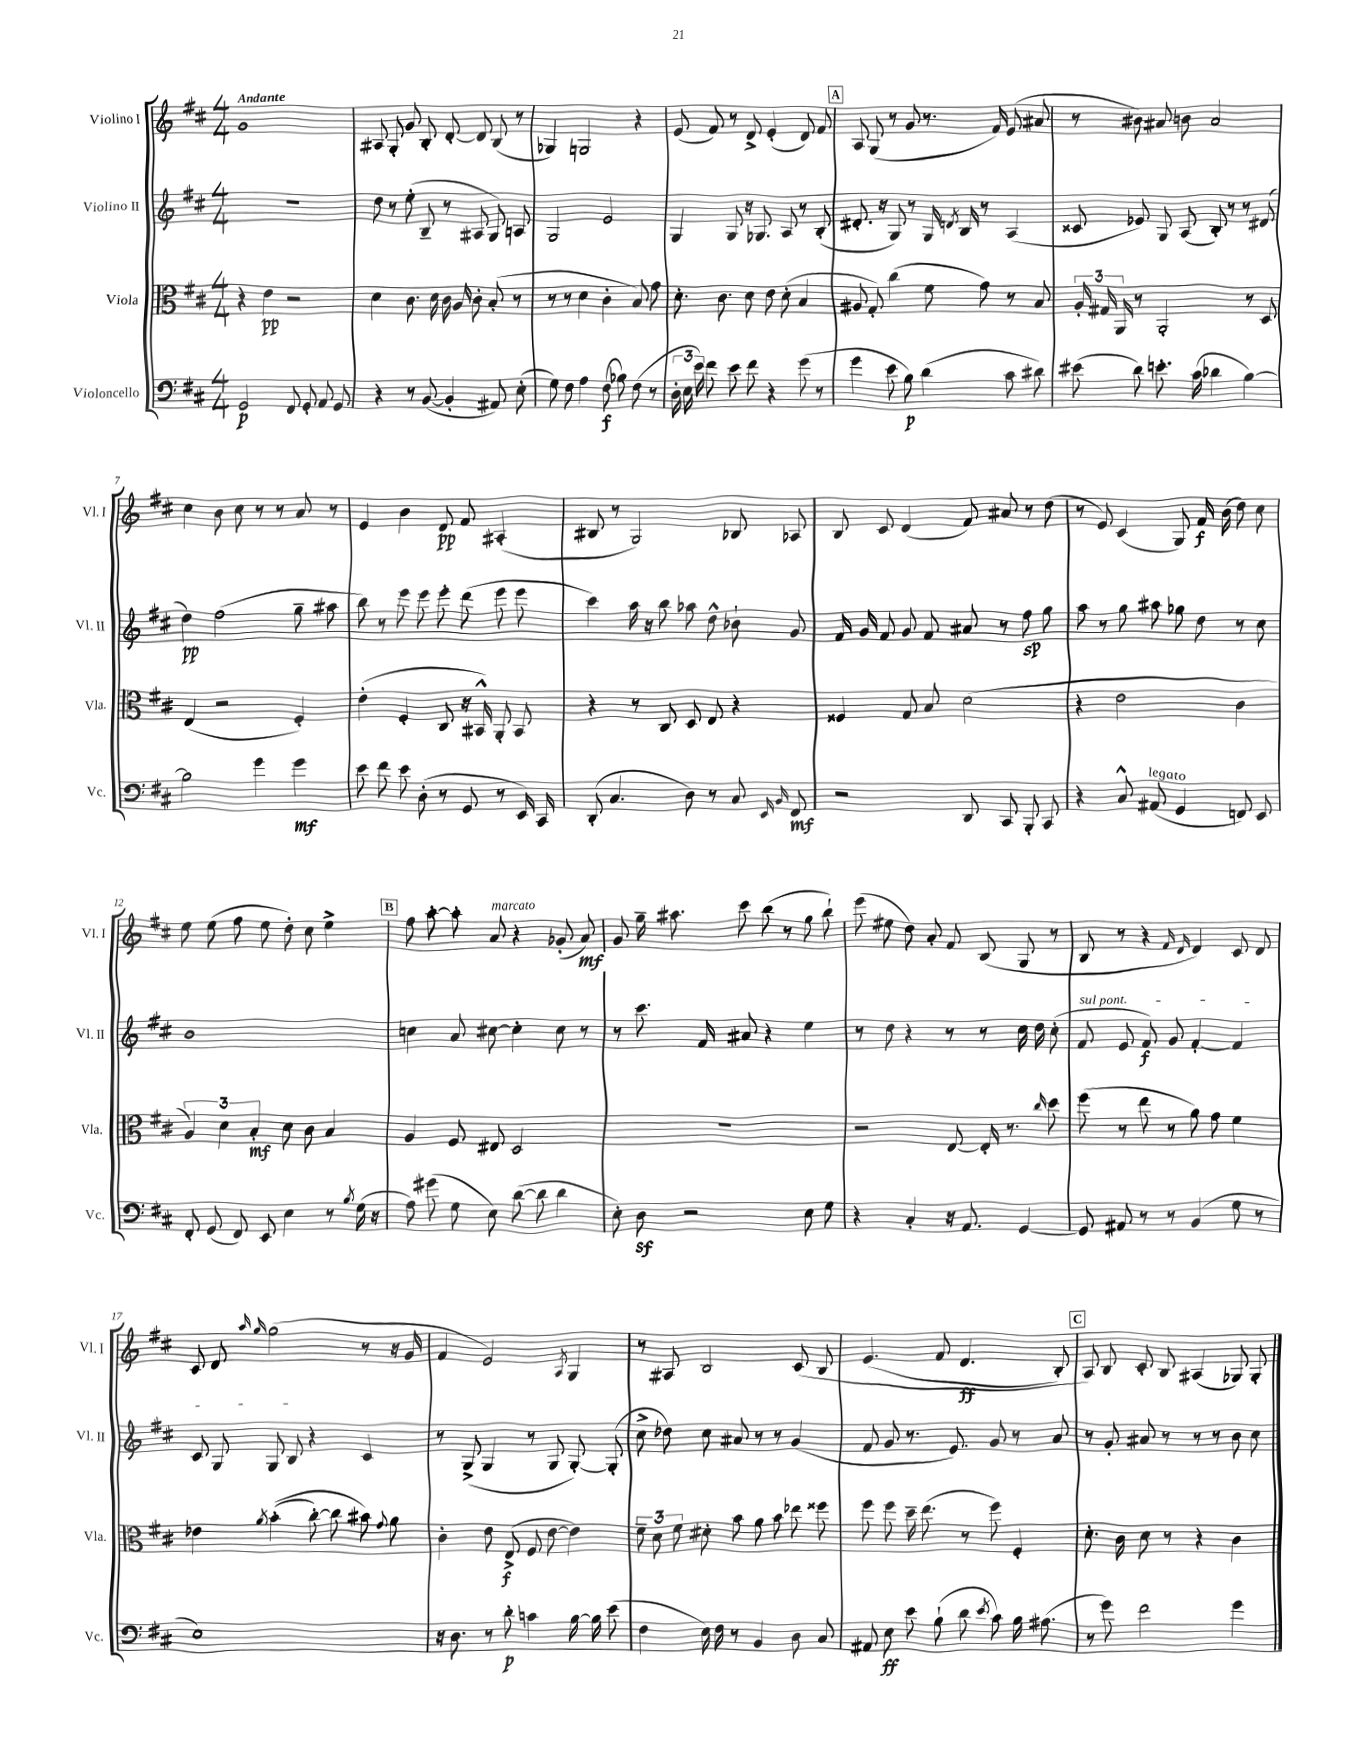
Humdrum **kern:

**kern	**dynam	**kern	**dynam	**kern	**dynam	**kern	**dynam
*part4	*part4	*part3	*part3	*part2	*part2	*part1	*part1
*staff4	*staff4	*staff3	*staff3	*staff2	*staff2	*staff1	*staff1
*I"Violoncello	*	*I"Viola	*	*I"Violino II	*	*I"Violino I	*
*I'Vc.	*	*I'Vla.	*	*I'Vl. II	*	*I'Vl. I	*
*clefF4	*	*clefC3	*	*clefG2	*	*clefG2	*
*k[f#c#]	*	*k[f#c#]	*	*k[f#c#]	*	*k[f#c#]	*
*M4/4	*	*M4/4	*	*M4/4	*	*M4/4	*
=1	=1	=1	=1	=1	=1	=1	=1
!	!	!	!	!	!	!LO:TX:a:B:t=Andante	!
2GG/	p	4r	.	1r	.	1g	.
.	.	4e\	pp	.	.	.	.
8FF#/	.	2r	.	.	.	.	.
8GG'/	.	.	.	.	.	.	.
8AA/	.	.	.	.	.	.	.
8GG/	.	.	.	.	.	.	.
=2	=2	=2	=2	=2	=2	=2	=2
4r	.	4d\	.	8dd\	.	8A#X/	.
.	.	.	.	8r	.	8G'/	.
8r	.	8.c#\	.	(8ee'\	.	8g/	.
([8BB/	.	.	.	8B~/	.	8B'/	.
.	.	16d\	.	.	.	.	.
4BB'/]	.	16c#\	.	8r	.	[8d'/	.
.	.	16A/	.	.	.	.	.
.	.	8c#'\	.	8A#X/	.	8d/]	.
8AA#X/)	.	(8B'/	.	8G/)	.	(8B/	.
(8E'\	.	8r	.	8An/	.	8r	.
=3	=3	=3	=3	=3	=3	=3	=3
8G\)	.	8r	.	2G/	.	4G-X/)	.
8F#\	.	8r	.	.	.	.	.
4A\	.	4d\	.	.	.	2Gn/	.
(8F#\	f	4c#'\	.	2e/	.	.	.
8B-X\)	.	.	.	.	.	.	.
(8F#\	.	8B/)	.	.	.	4r	.
8r	.	8g\	.	.	.	.	.
=4	=4	=4	=4	=4	=4	=4	=4
24D'\	.	8.d'\	.	4G/	.	(8e/	.
24E\	.	.	.	.	.	.	.
24e\)	.	.	.	.	.	.	.
8f#\	.	.	.	.	.	8f#/)	.
.	.	8.c#\	.	.	.	.	.
8e\	.	.	.	8G/	.	8r	.
8f#\	.	8d\	.	16r	.	8d^/	.
.	.	.	.	8.G-X/	.	.	.
4r	.	8e\	.	.	.	(4e'/	.
.	.	(8d'\	.	8A/	.	.	.
(8g\	.	4B/	.	8r	.	8d/)	.
8r	.	.	.	(8B'/	.	8f#/	.
!!LO:REH:place=s1:t=A
=5	=5	=5	=5	=5	=5	=5	=5
4g\	.	8A#X/	.	8.d#X'/	.	8A/	.
.	.	8G'/)	.	.	.	(8G/	.
.	.	.	.	16r	.	.	.
8e\	.	(4cc#\	.	8G/)	.	8r	.
8B\)	p	.	.	8r	.	8g/	.
(4d\	.	8f#\	.	16G/	.	8.r	.
.	.	.	.	8qdn/	.	.	.
.	.	.	.	16B/	.	.	.
.	.	8g\)	.	8r	.	.	.
.	.	.	.	.	.	16f#/)	.
8c#\	.	8r	.	(4A/	.	(8e/	.
8d#X\)	.	8B/	.	.	.	8a#X/	.
=6	=6	=6	=6	=6	=6	=6	=6
(8e#X\	.	24A'/	.	8c##X/	.	8r	.
.	.	24G#X/	.	.	.	.	.
.	.	24AA/	.	.	.	.	.
8d\)	.	8r	.	8e-X/)	.	8b#X\)	.
8.en'\	.	2AA'/	.	8G/	.	8a#X/	.
.	.	.	.	(8A/	.	8bn\	.
(16c#\	.	.	.	.	.	.	.
4d-X\	.	.	.	8B'/)	.	2a#/	.
.	.	.	.	8r	.	.	.
[4B\)	.	8r	.	8r	.	.	.
.	.	8D/	.	(8d#X/	.	.	.
!!LO:LB:g=z
=7	=7	=7	=7	=7	=7	=7	=7
2B\]	.	(4E/	.	4dd\)	pp	4cc#\	.
.	.	2r	.	(2ff#\	.	8b\	.
.	.	.	.	.	.	8cc#\	.
4g\	.	.	.	.	.	8r	.
.	.	.	.	.	.	8r	.
4g\	mf	4F#'/)	.	8gg~\	.	8a/	.
.	.	.	.	8aa#X\	.	8r	.
=8	=8	=8	=8	=8	=8	=8	=8
8e\	.	(4e'\	.	8bb\)	.	4e/	.
8f#\	.	.	.	8r	.	.	.
8e\	.	4F#'/	.	8eee\	.	4b\	.
(8D'\	.	.	.	8eee\	.	.	.
8r	.	8C#/	.	8eee'\	.	8d/	pp
8GG/	.	16r	.	(8ddd\	.	8f#/	.
.	.	16BB#X^^/)	.	.	.	.	.
8r	.	8AA'/	.	8eee\	.	(4A#X'/	.
16EE/)	.	8BB#/	.	8eee\	.	.	.
16CC#/	.	.	.	.	.	.	.
=9	=9	=9	=9	=9	=9	=9	=9
(8DD'/	.	4r	.	4ccc#\)	.	8B#X/	.
4.C#/	.	.	.	.	.	8r	.
.	.	8r	.	16aa\	.	2G/)	.
.	.	.	.	16r	.	.	.
.	.	8C#/	.	8bb\	.	.	.
8D\)	.	8D/	.	8aa-X\	.	.	.
8r	.	8E/	.	8dd^^\	.	.	.
8C#/	.	4r	.	8b-X`\	.	8B-X/	.
16qqEE/	.	.	.	.	.	.	.
16qqBB/	.	.	.	.	.	.	.
8FF#/	mf	.	.	8g/	.	8A-X/	.
=10	=10	=10	=10	=10	=10	=10	=10
2r	.	4F##X/	.	16f#/	.	8B/	.
.	.	.	.	16g/	.	.	.
.	.	.	.	8f#/	.	8c#/	.
.	.	8G/	.	8g/	.	(4d/	.
.	.	8B/	.	8f#/	.	.	.
8DD/	.	(2d\	.	8a#X/	.	8f#/)	.
8CC#/	.	.	.	8r	.	8a#X/	.
8BBB'/	.	.	.	8ff#\	sp	8r	.
8CC#/	.	.	.	8gg\	.	(8dd\	.
=11	=11	=11	=11	=11	=11	=11	=11
4r	.	4r	.	8aa\	.	8r	.
.	.	.	.	8r	.	8e/)	.
8C#^^/	.	2e\	.	8gg\	.	(4c#/	.
!LO:TX:a:i:t=legato	!	!	!	!	!	!	!
(8AA#X/	.	.	.	8aa#X\	.	.	.
4GG/	.	.	.	8gg-X\	.	8G/)	.
.	.	.	.	8dd\	.	16f#/	f
.	.	.	.	.	.	(16b\	.
8FFn/)	.	4c#\	.	8r	.	8dd\)	.
8EE/	.	.	.	8cc#\	.	8cc#\	.
!!LO:LB:g=z
=12	=12	=12	=12	=12	=12	=12	=12
8FF#'/	.	6A/)	.	1b	.	8ee\	.
(8GG/	.	.	.	.	.	(8ee\	.
.	.	6d\	.	.	.	.	.
8FF#/)	.	.	.	.	.	8ff#\	.
.	.	6B'/	mf	.	.	.	.
8EE/	.	.	.	.	.	8ee\	.
4E\	.	8d\	.	.	.	8dd'\)	.
.	.	8c#\	.	.	.	8cc#\	.
8r	.	4B/	.	.	.	4ee^\	.
8qB/	.	.	.	.	.	.	.
(16G\	.	.	.	.	.	.	.
16r	.	.	.	.	.	.	.
!!LO:REH:place=s1:t=B
=13	=13	=13	=13	=13	=13	=13	=13
8A\)	.	4A/	.	4ccn\	.	8ff#\	.
(8g#X\	.	.	.	.	.	[8aa'\	.
8G\	.	8F#/	.	8a/	.	8aa'\]	.
!	!	!	!	!	!	!LO:TX:a:i:t=marcato	!
8E\)	.	8E#X/	.	[8cc#X\	.	8a/	.
([8d\	.	2D/	.	4cc#'\]	.	4r	.
8d\]	.	.	.	.	.	.	.
4d\	.	.	.	8cc#\	.	(8g-X'/	.
.	.	.	.	8r	.	8a/)	mf
=14	=14	=14	=14	=14	=14	=14	=14
8E'\)	.	1r	.	8r	.	8g/	.
8Dz\	.	.	.	8.ccc#\	.	16gg~\	.
.	.	.	.	.	.	8.aa#X\	.
2r	.	.	.	.	.	.	.
.	.	.	.	16f#/	.	.	.
.	.	.	.	8a#X/	.	8ccc#\	.
.	.	.	.	4r	.	(8bb\	.
.	.	.	.	.	.	8r	.
8E\	.	.	.	4ee\	.	8gg\	.
8G\	.	.	.	.	.	8bb`\)	.
=15	=15	=15	=15	=15	=15	=15	=15
4r	.	2r	.	8r	.	(8eee\	.
.	.	.	.	8dd\	.	8ee#X\	.
4C#'/	.	.	.	4r	.	8dd\)	.
.	.	.	.	.	.	8a'/	.
16r	.	[8E/	.	8r	.	8f#/	.
8.AA/	.	.	.	.	.	.	.
.	.	16E'/]	.	8r	.	(8B/	.
.	.	8.r	.	.	.	.	.
[4GG/	.	.	.	16cc#\	.	8G/	.
.	.	.	.	16dd\	.	.	.
.	.	16qqcc#/	.	.	.	.	.
.	.	8dd\	.	(8cc#'\	.	8r	.
=16	=16	=16	=16	=16	=16	=16	=16
!	!	!	!	!LO:TX:a:i:t=sul pont.	!	!	!
8GG/]	.	(8ff#\	.	8f#/	.	8B/	.
8AA#X/	.	8r	.	8e/	.	8r	.
8r	.	8ee\	.	8f#/)	f	4r	.
8r	.	8r	.	8g/	.	.	.
.	.	.	.	.	.	16qqf#/	.
.	.	.	.	.	.	16qqd/	.
(4BB/	.	8a\)	.	[4f#'/	.	4d/)	.
.	.	8g\	.	.	.	.	.
8G\	.	4f#\	.	4f#/]	.	8c#/	.
8r	.	.	.	.	.	8d/	.
!!LO:LB:g=z
=17	=17	=17	=17	=17	=17	=17	=17
1E)	.	4e-X\	.	8c#/	.	8c#/	.
.	.	.	.	8G/	.	8d/	.
.	.	.	.	.	.	16qqaa/	.
.	.	8qa/	.	.	.	16qqgg/	.
.	.	((4b'\	.	8G/	.	(2gg\	.
.	.	.	.	8B/	.	.	.
.	.	[8cc#'\)	.	4r	.	.	.
.	.	8cc#\]	.	.	.	.	.
.	.	8b#X\)	.	4c#/	.	8r	.
.	.	8qqg/	.	.	.	.	.
.	.	8a\	.	.	.	16r	.
.	.	.	.	.	.	16g/	.
=18	=18	=18	=18	=18	=18	=18	=18
16r	.	4c#'\	.	8r	.	4f#/	.
8.D\	.	.	.	.	.	.	.
.	.	.	.	(8G^/	.	.	.
8r	.	8e\	.	4G/	.	2e/)	.
8d'\	p	(8E^/	f	.	.	.	.
4cn\	.	8F#/	.	8r	.	.	.
.	.	[8e\	.	8G/	.	.	.
.	.	.	.	.	.	8qA/	.
[16B\	.	4e\])	.	[8G'/)	.	4G/	.
16B\]	.	.	.	.	.	.	.
(8e\	.	.	.	(8G'/]	.	.	.
=19	=19	=19	=19	=19	=19	=19	=19
4F#\	.	12f#~\	.	8cc#^\	.	8r	.
.	.	12d\	.	.	.	.	.
.	.	.	.	8dd-X\)	.	8A#X/	.
.	.	12f#\	.	.	.	.	.
16E\)	.	8d#X'\	.	8cc#\	.	2B/	.
16F#\	.	.	.	.	.	.	.
8r	.	8b\	.	8a#X/	.	.	.
4BB/	.	8a\	.	8r	.	.	.
.	.	8b\	.	8r	.	.	.
8D\	.	8ee-X\	.	(4g/	.	(8c#/	.
8C#/	.	8ff##X\	.	.	.	8B/	.
=20	=20	=20	=20	=20	=20	=20	=20
8AA#X/	.	8ff#\	.	8f#/	.	(4.e/	.
8E\	ff	8ff#\	.	8g/	.	.	.
8e\	.	16dd~\	.	8.r	.	.	.
.	.	(8.ee\	.	.	.	.	.
(8B`\	.	.	.	.	.	8f#/	.
.	.	.	.	8.e/)	.	.	.
8d\	.	8r	.	.	.	4.d/	ff
8qe/	.	.	.	.	.	.	.
8c#\)	.	8ff#\)	.	8g/	.	.	.
16B\	.	4F#'/	.	8r	.	.	.
(8.A#X\	.	.	.	.	.	.	.
.	.	.	.	8a/	.	8B'/)	.
!!LO:REH:place=s1:t=C
=21	=21	=21	=21	=21	=21	=21	=21
8r	.	8.d'\	.	8r	.	8A/)	.
8g\)	.	.	.	8g'/	.	8B/	.
.	.	16c#\	.	.	.	.	.
2f#\	.	8d\	.	8a#X/	.	8c#'/	.
.	.	8r	.	8r	.	8B/	.
.	.	4r	.	8r	.	(4A#X/	.
.	.	.	.	8r	.	.	.
4g\	.	4c#\	.	8b\	.	8G-X/)	.
.	.	.	.	8cc#\	.	8G-'/	.
==	==	==	==	==	==	==	==
*-	*-	*-	*-	*-	*-	*-	*-
